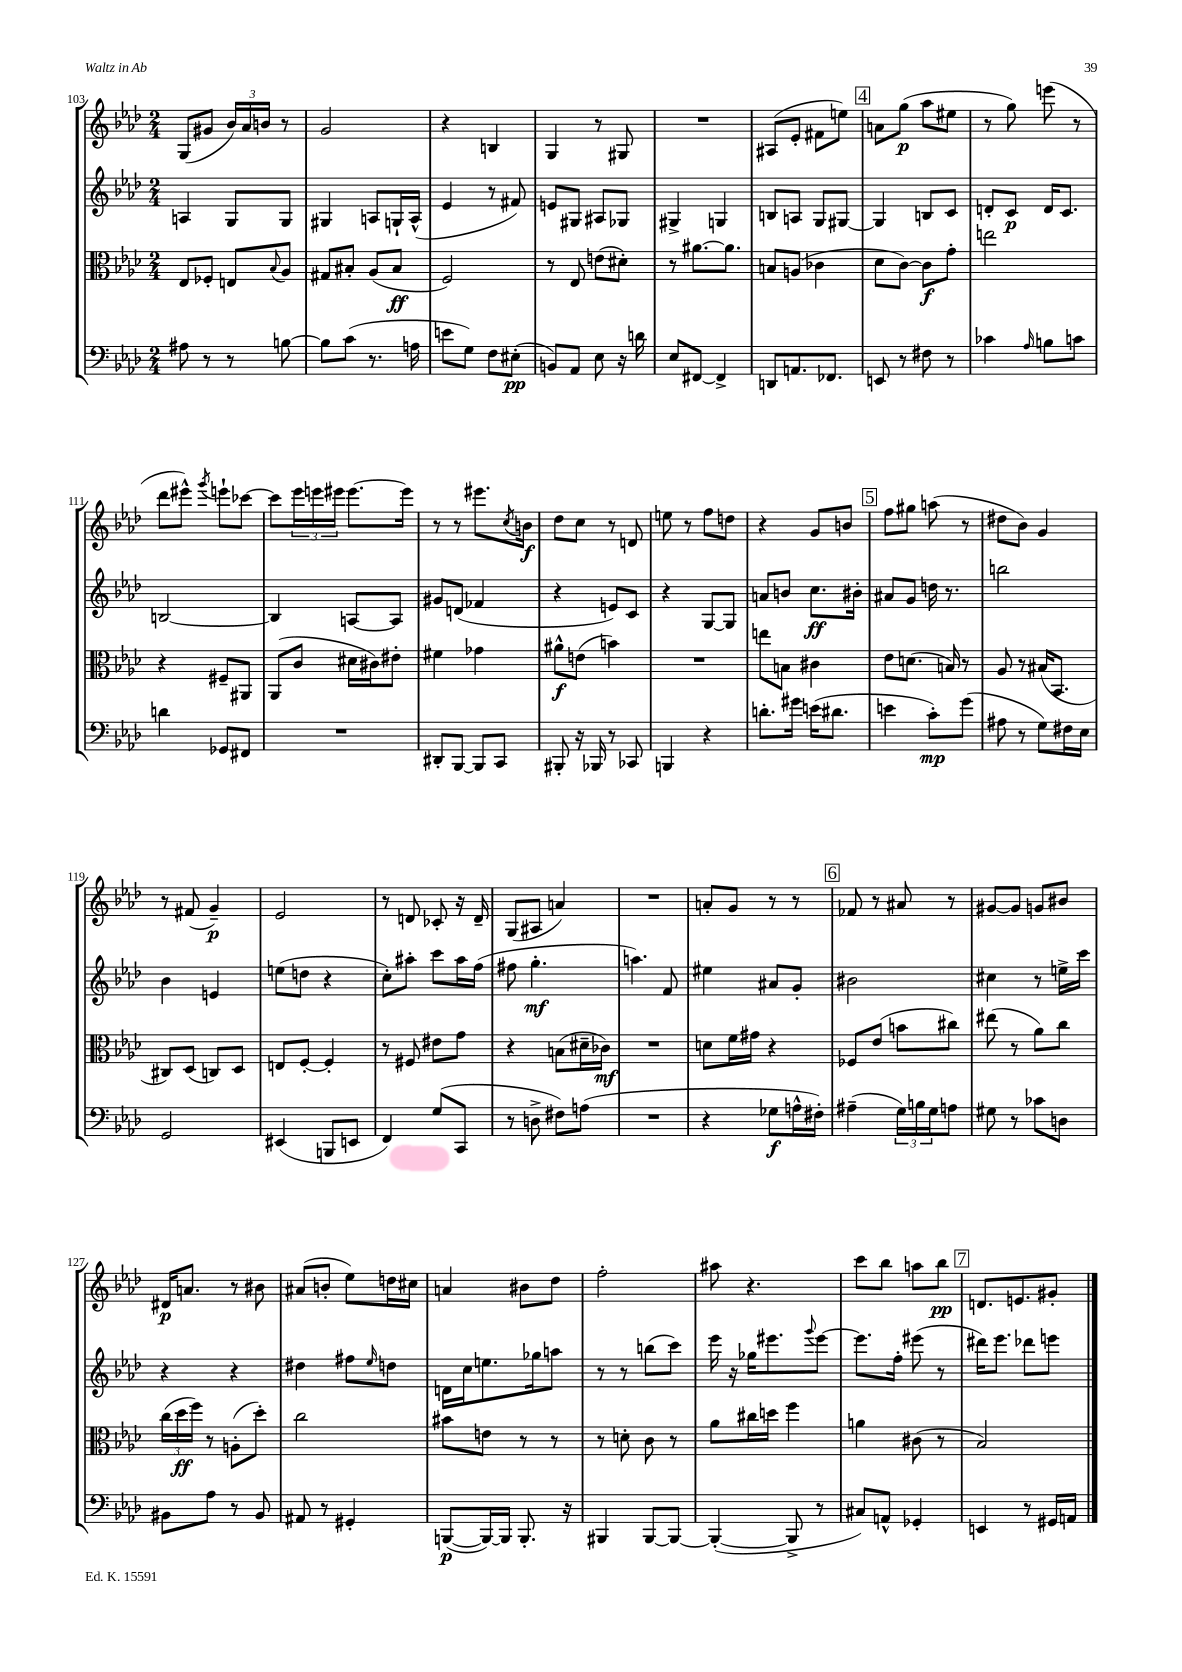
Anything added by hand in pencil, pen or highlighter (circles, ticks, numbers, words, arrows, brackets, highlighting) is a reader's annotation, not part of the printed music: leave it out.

**kern	**kern	**kern	**kern
*staff4	*staff3	*staff2	*staff1
*clefF4	*clefC3	*clefG2	*clefG2
*k[b-e-a-d-]	*k[b-e-a-d-]	*k[b-e-a-d-]	*k[b-e-a-d-]
*M2/4	*M2/4	*M2/4	*M2/4
8A#	8E-	4A	(8G
8r	8F-'	.	8g#
8r	8E	8G	24b-)
.	.	.	24a-
.	.	.	24b
.	8qqB-	.	.
[8B	8A-	8G	8r
=	=	=	=
8B]	8G#	4G#	2g
(8c	8B#'	.	.
8.r	(8A-	8A	.
.	8B#	16G`	.
16A	.	(16A^^	.
=	=	=	=
8e	2F)	4e-	4r
8G)	.	.	.
8F	.	8r	4B
(8E#'	.	8f#)	.
=	=	=	=
8BB)	8r	8e	4G
8AA-	8E-	8G#	.
8E-	(8e	8A#	8r
16r	8d#')	8G-	8G#
16d	.	.	.
=	=	=	=
8E-	8r	4G#^	2r
[8FF#	[8.a#	.	.
4FF#^]	.	4G	.
.	8.a#]	.	.
=	=	=	=
8DD	8B	8B	(8A#
8.AA	(8A	8A	8e-'
.	4c-	8G	8f#
8.FF-	.	.	.
.	.	[8G#	8ee)
=	=	=	=
8EE	8d-	4G#]	8a
8r	[8c)	.	(8gg
8F#	8c]	8B	8aa-
8r	8g'	8c	8ee#
=	=	=	=
4c-	2ee	8d'	8r
.	.	8c	8gg)
16qqA-	.	.	.
8B	.	16d	(8eee
.	.	8.c	.
8c	.	.	8r
=	=	=	=
4d	4r	[2B	8ddd-
.	.	.	8eee#^^)
.	.	.	8qggg
8GG-	8F#~	.	8eee`
8FF#	8AA#	.	[8ccc-
=	=	=	=
2r	(8AA-	4B]	8ccc-]
.	8c	.	24eee-
.	.	.	24eee
.	.	.	24eee#
.	16d#	[8A	[8.eee#
.	16c#)	.	.
.	8e#'	8A]	.
.	.	.	16eee#]
=	=	=	=
8DD#'	4f#	8g#	8r
[8BBB-	.	(8d	8r
8BBB-]	4g-	4f-	8.eee#
8CC	.	.	.
.	.	.	8qcc
.	.	.	16b
=	=	=	=
8BBB#'	8a#^^	4r	8dd-
16r	(8e	.	8cc
16BBB-	.	.	.
8r	4b)	8e)	8r
8CC-	.	8c	8d
=	=	=	=
4BBB	2r	4r	8ee
.	.	.	8r
4r	.	[8G	8ff
.	.	8G]	8dd
=	=	=	=
8.d'	8ee	8a	4r
.	8B	8b	.
16g#	.	.	.
(16e	4c#	8.cc	8g
8.d#	.	.	.
.	.	.	8b
.	.	16b#'	.
=	=	=	=
4e	8e-	8a#	8ff
.	(8.d	8g	8gg#
8c')	.	16dd	(8aa
.	16B)	8.r	.
(8g	8r	.	8r
=	=	=	=
8A#	8A-	2bb	8dd#
8r	8r	.	8b-)
8G)	(16B#	.	4g
.	8.BB-	.	.
16F#	.	.	.
16E-	.	.	.
=	=	=	=
2GG	8C#)	4b-	8r
.	(8D-	.	(8f#
.	8C)	4e	4g~)
.	8D-	.	.
=	=	=	=
(4EE#	8E	(8ee	2e-
.	[8F'	8dd	.
8BBB	4F']	4r	.
8EE	.	.	.
=	=	=	=
4FF)	8r	8cc')	8r
.	8F#	8aa#'	8d
(8G	8e#	8ccc	8c-'
8CC	8g	16aa#	16r
.	.	(16ff	16d~
=	=	=	=
8r	4r	8ff#	(8G
8D^	.	4.gg'	8A#
8F#)	(8B	.	4a)
(8A	16d#~	.	.
.	16c-)	.	.
=	=	=	=
2r	2r	4.aa)	2r
.	.	8f	.
=	=	=	=
4r	8d	4ee#	8a'
.	16f	.	8g
.	16g#	.	.
8G-	4r	8a#	8r
16A^^	.	8g'	8r
16F#')	.	.	.
=	=	=	=
(4A#~	8F-	2b#	8f-
.	(8e-	.	8r
24G)	8b	.	8a#
24B	.	.	.
24G	.	.	.
8A	8cc#)	.	8r
=	=	=	=
8G#	(8ee#	4cc#	[8g#
8r	8r	.	8g#]
8c-	8a-)	8r	8g
8D	8cc	16ee^	8b#
.	.	16ccc	.
=	=	=	=
8BB#	(24cc	4r	16d#
.	24dd-	.	.
.	.	.	8.a
.	24ff)	.	.
8A-	8r	.	.
8r	(8A'	4r	8r
8BB#	8dd-')	.	8b#
=	=	=	=
8AA#	2cc	4dd#	(8a#
8r	.	.	8b'
4GG#'	.	8ff#	8ee-)
.	.	16qqee-	.
.	.	8dd	16dd
.	.	.	16cc#
=	=	=	=
([8BBB	8b#	16d	4a
.	.	16cc	.
16BBB_)	8e	8.ee	.
16BBB]	.	.	.
8.BBB'	8r	.	8b#
.	.	16gg-	.
.	8r	8aa	8dd-
16r	.	.	.
=	=	=	=
4BBB#	8r	8r	2ff'
.	8d'	8r	.
[8BBB#	8c	(8bb	.
8BBB#_	8r	8ccc)	.
=	=	=	=
(4BBB#'_	8a-	16eee-	8aa#
.	.	16r	.
.	16cc#	16gg-	4.r
.	16dd	8.eee#	.
8BBB#^]	4ff	.	.
.	.	8qqggg	.
8r	.	[8eee#	.
=	=	=	=
8C#)	4a	8.eee#]	8ccc
8AA^^	.	.	8bb-
.	.	16ff'	.
4GG-'	(8c#	(8eee#	8aa
.	8r	8r	8bb-
=	=	=	=
4EE	2B-)	16ddd#)	8.d
.	.	8.eee-	.
.	.	.	8.e
8r	.	8ddd-	.
16GG#	.	8eee	8g#'
16AA	.	.	.
==	==	==	==
*-	*-	*-	*-
